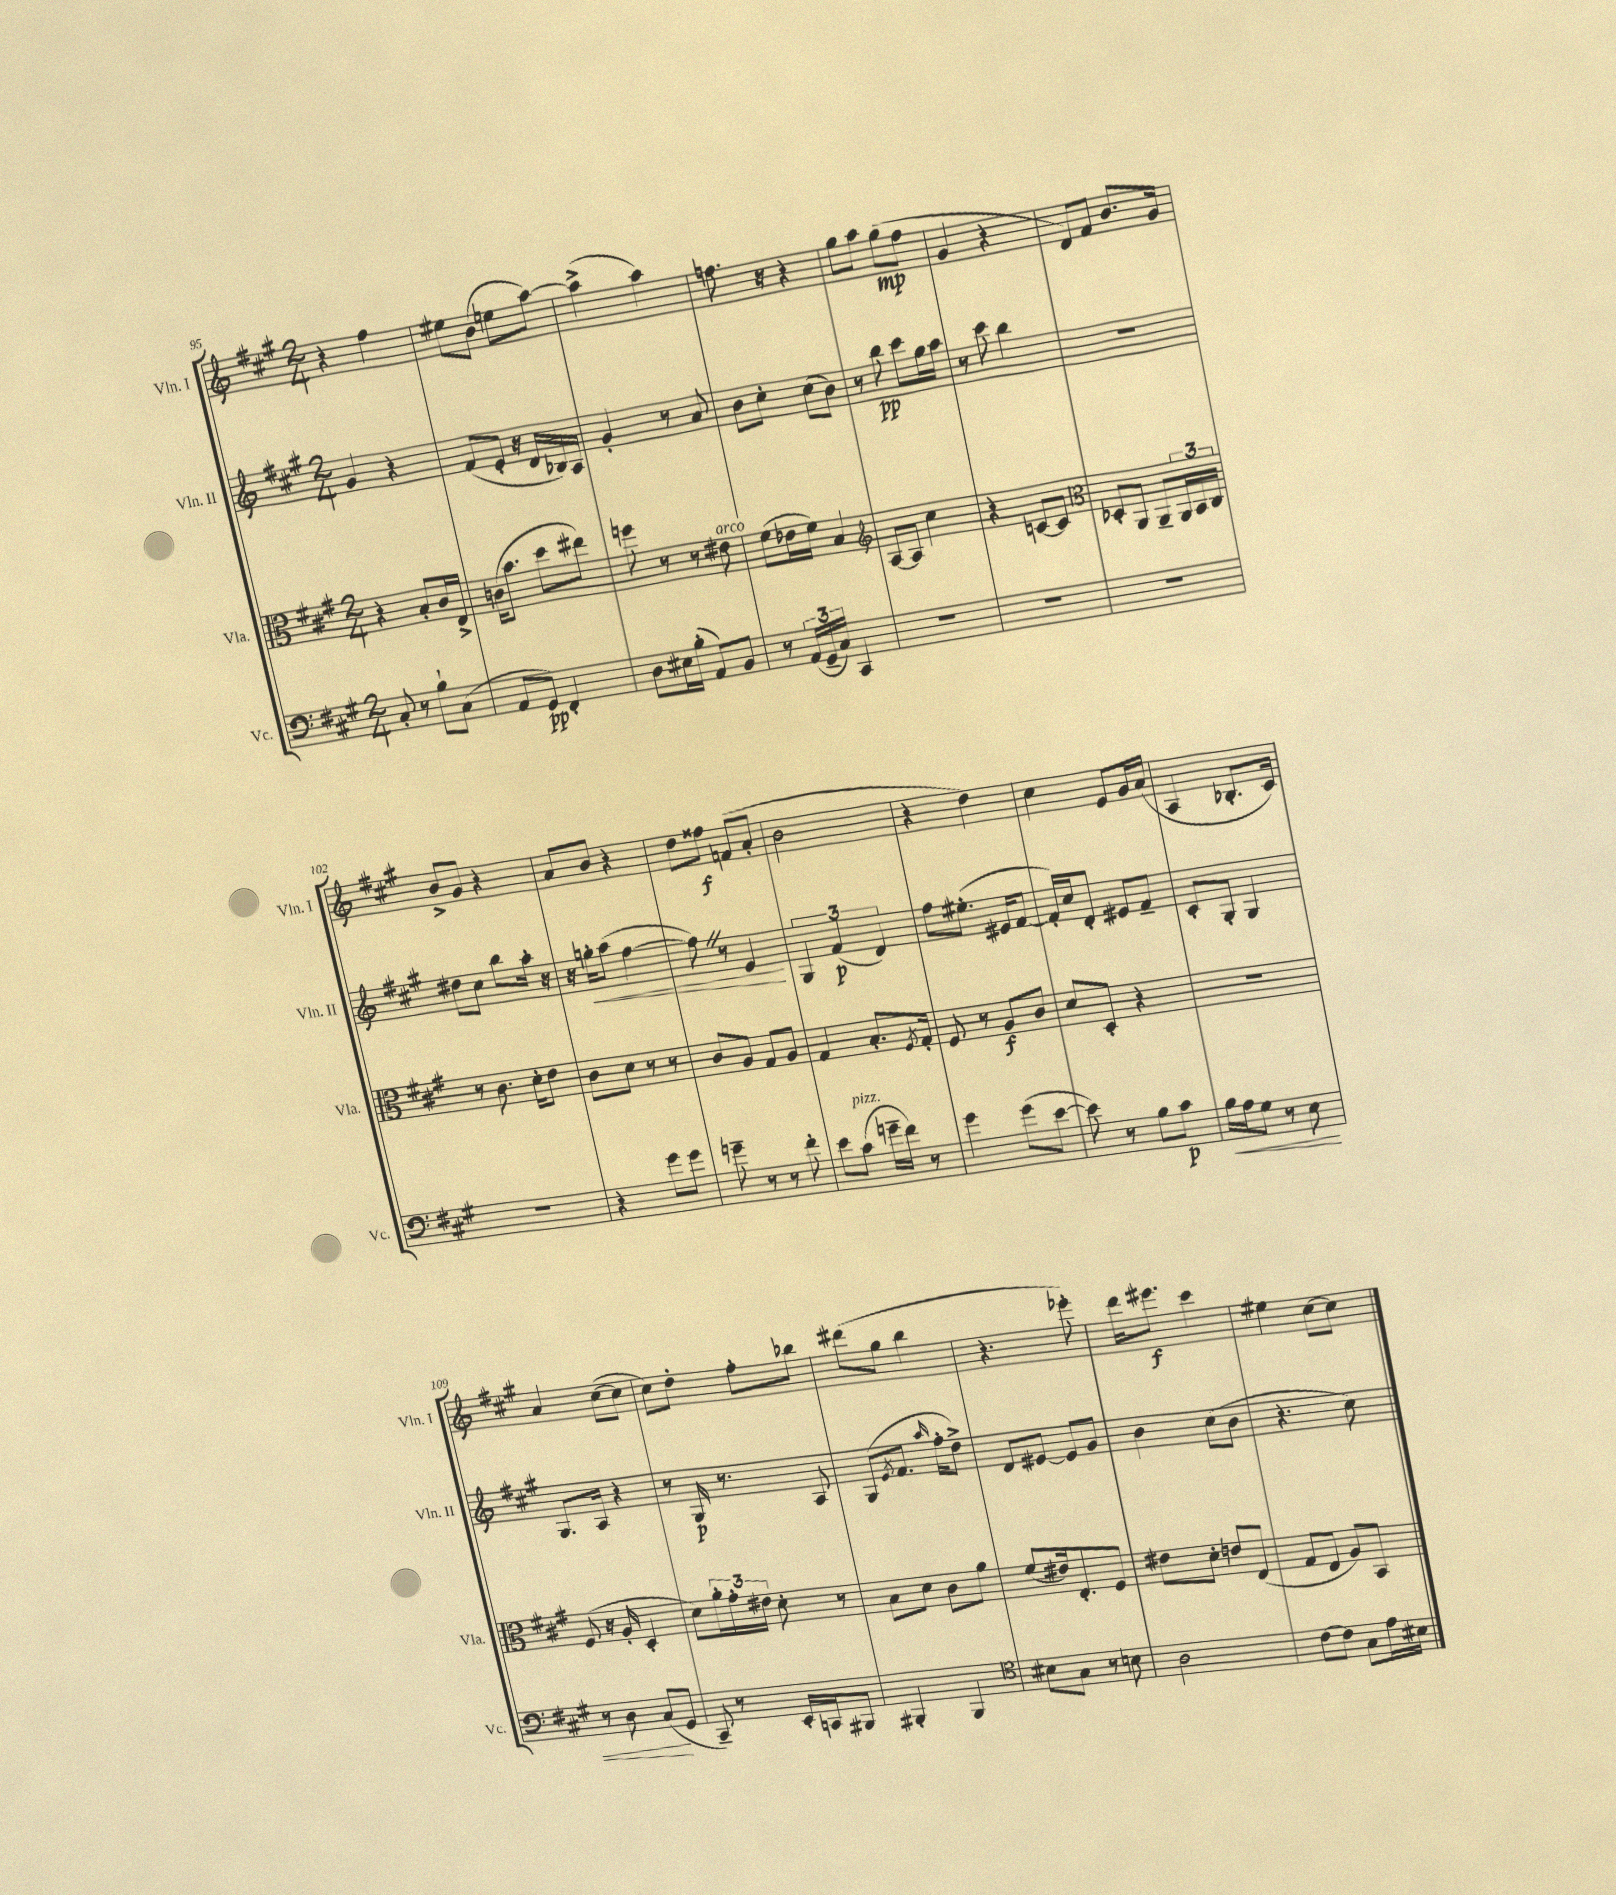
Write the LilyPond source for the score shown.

<<
\new StaffGroup <<
\new Staff = "s0" \with { instrumentName = "Vln. I" shortInstrumentName = "Vln. I" } {
    \clef treble \key a \major \numericTimeSignature \time 2/4
    r4 fis''4 |
    eis''8 b'8( e''8 a''8~) |
    a''4->( a''4) |
    f''8. r16 r4 |
    gis''8 a''8 gis''8\mp( fis''8 |
    gis'4 r4 |
    d'8) fis'8 b'8. gis'16 |
    b'8-> gis'8 r4 |
    a'8 b'8 r4 |
    d''8 fisis''8\f f'8( a'8-. |
    b'2 |
    r4 d''4) |
    cis''4 e'8 gis'16 a'16( |
    a4 bes8.-. cis'16) |
    a'4 cis''8~( cis''8 |
    cis''8) d''8-. fis''8-. bes''8 |
    dis'''8( gis''8 b''4 |
    r4. ees'''8-.) |
    d'''16 eis'''8.\f cis'''4 |
    eis''4 cis''8~ cis''8 \bar "|." |
}
\new Staff = "s1" \with { instrumentName = "Vln. II" shortInstrumentName = "Vln. II" } {
    \clef treble \key a \major \numericTimeSignature \time 2/4
    gis'4 r4 |
    fis'8( e'8-. r16 d'16 bes16) a16 |
    gis'4-. r8 a'8 |
    b'8 cis''8-. cis''8( b'8) |
    r8 b''8\pp cis'''8 gis''16 a''16 |
    r8 cis'''8 b''4 |
    r2 |
    dis''8 cis''8 b''8 a''16-. r16 |
    r16 g''16-.\< a''8( fis''4~ |
    fis''8) \once \override BreathingSign.text = \markup { \musicglyph "scripts.caesura.straight" } \breathe r8 e'4\! |
    \tuplet 3/2 { gis4 fis'4\p( d'4) } |
    fis''8 eis''8.-.( eis'16 fis'8~ |
    fis'16-.) cis''16 d'8-. eis'8 fis'8-- |
    cis'8-. gis8-. gis4 |
    gis8. a16 r4 |
    r8 gis16\p r8. a8 |
    gis8( \acciaccatura { e'8 } fis'8. \grace { a''16 } fis''16-. d''8->) |
    d'8 eis'8~ eis'8 gis'8 |
    b'4 cis''8( b'8 |
    r4. cis''8) \bar "|." |
}
\new Staff = "s2" \with { instrumentName = "Vla." shortInstrumentName = "Vla." } {
    \clef alto \key a \major \numericTimeSignature \time 2/4
    r4 b8-. cis'16 e16-> |
    c'16( b'8. d''8 eis''8) |
    f''8 r8 r8 eis'8^\markup { \italic "arco" } |
    fis'8( ees'16 fis'16) b4 |
    \clef treble a8~ a8 cis''4 |
    r4 c'8~ c'8 |
    \clef alto des8-. a,8 a,8-- \tuplet 3/2 { a,16 b,16 cis16 } |
    r8 cis'8. d'16-. e'8 |
    cis'8 d'8 r8 r8 |
    cis'8 a8 gis8 a8 |
    gis4 b8.-. \acciaccatura { fis8 } gis16-. |
    fis8 r8 a8\f cis'8 |
    d'8 d8-. r4 |
    R2 |
    fis8( r16 a16-. d4-. |
    d'8) \tuplet 3/2 { a'16-. gis'16-. eis'16 } d'8-. r8 |
    b8 d'8 cis'8 a'8 |
    fis'8( eis'16) e8.-. fis8 |
    eis'8 d'8-. e'8 e8( |
    gis8 e8 a8) b,8 \bar "|." |
}
\new Staff = "s3" \with { instrumentName = "Vc." shortInstrumentName = "Vc." } {
    \clef bass \key a \major \numericTimeSignature \time 2/4
    cis8-. r8 b8-! cis8( |
    a,8 gis,8\pp) fis,4-. |
    d8 eis16 b16-.( a,8) b,8 |
    r8 \tuplet 3/2 { a,16( gis,16-- cis16) } cis,4 |
    R2 |
    R2 |
    R2 |
    R2 |
    r4 gis'8 gis'8 |
    g'8-- r8 r8 fis'8-. |
    e'8 cis'8^\markup { \italic "pizz." }( g'16-- fis'16) r8 |
    gis'4 gis'8( e'8~ |
    e'8) r8 b8 cis'8\p |
    b16\< a16 gis8 r8 e8 |
    r8 d8 cis8\!( gis,8 |
    cis,8--) r8 e,16-. c,16 bis,,8 |
    bis,,4-. bis,,4 |
    \clef tenor bis8 gis8 r8 b8 |
    a2 |
    cis'8~ cis'8 gis8 e'16 bis16 \bar "|." |
}
>>
>>
\layout { \context { \Score currentBarNumber = #95 } }
